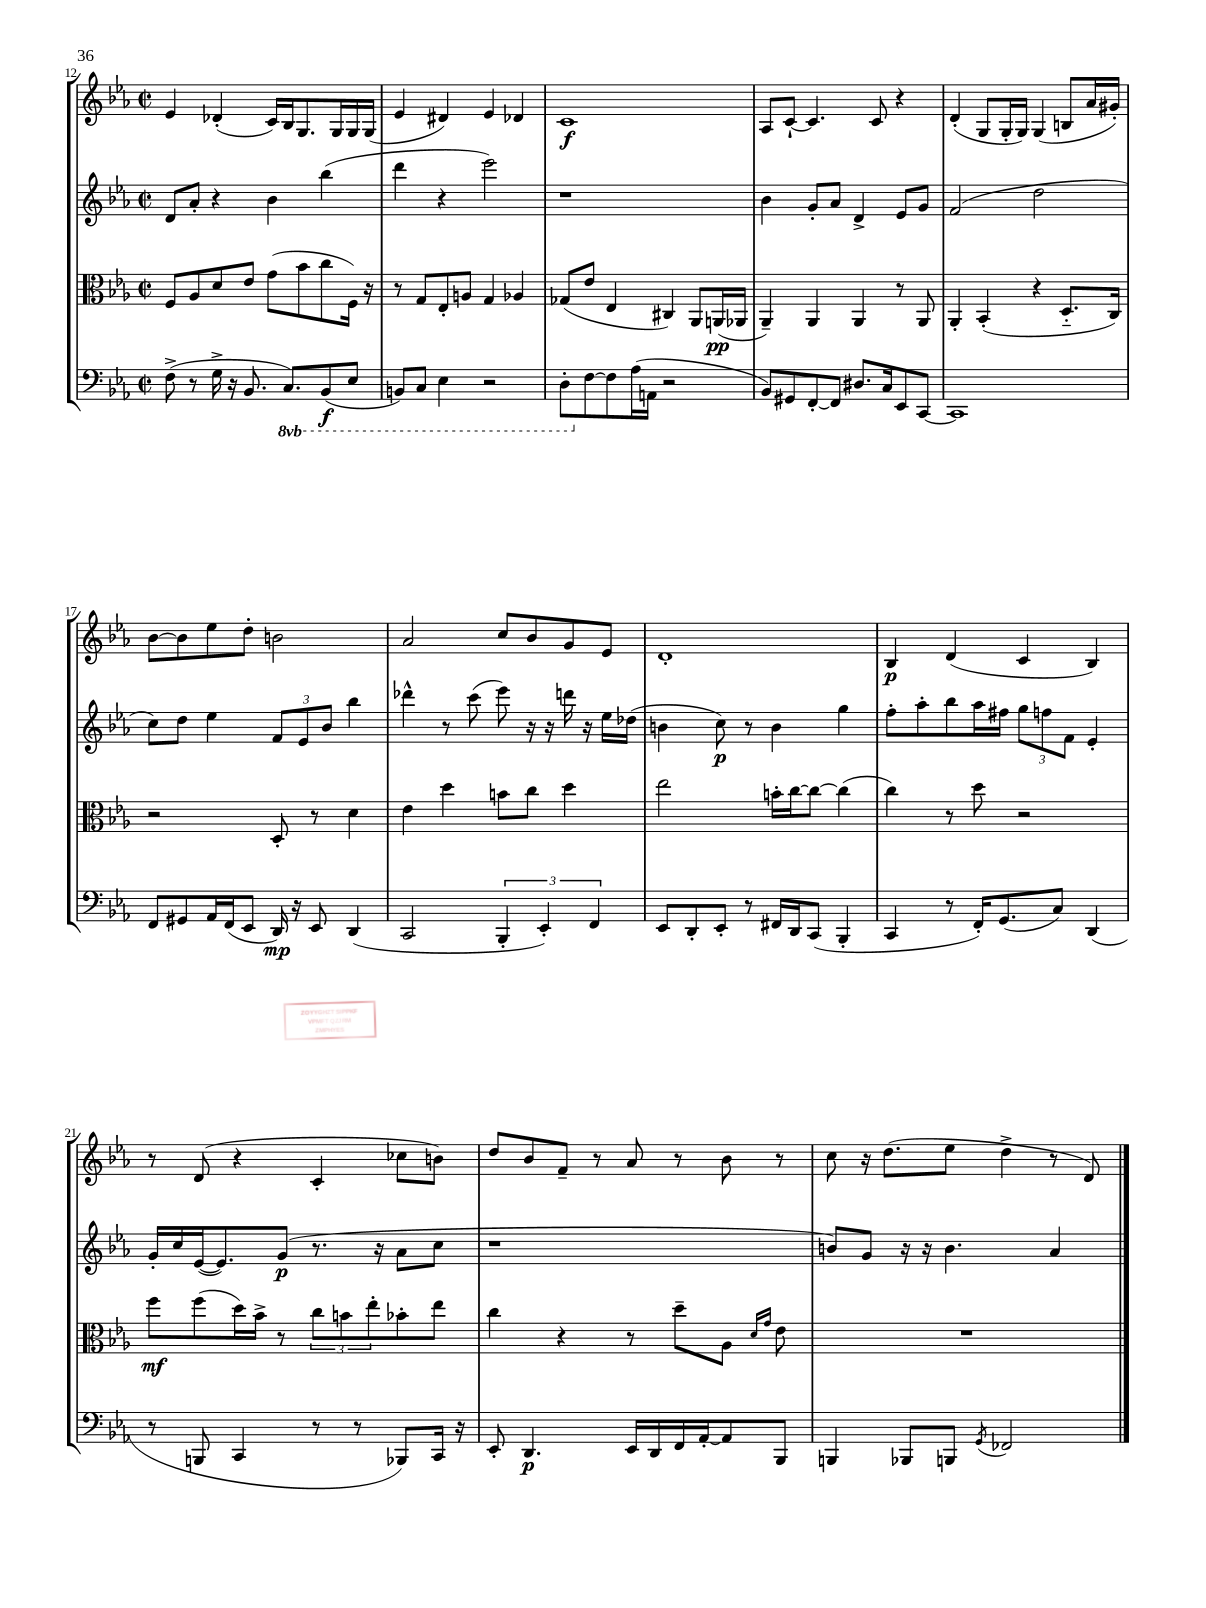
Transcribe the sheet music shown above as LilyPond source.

<<
\new StaffGroup <<
\new Staff = "s0" {
    \clef treble \key ees \major \defaultTimeSignature \time 2/2
    ees'4 des'4-.( c'16) bes16 g8. g16 g16 g16( |
    ees'4 dis'4) ees'4 des'4 |
    c'1\f |
    aes8 c'8~-! c'4. c'8 r4 |
    d'4-.( g8 g16-. g16) g4( b8 aes'16 gis'16-.) |
    bes'8~ bes'8 ees''8 d''8-. b'2 |
    aes'2 c''8 bes'8 g'8 ees'8 |
    d'1-. |
    bes4\p d'4( c'4 bes4) |
    r8 d'8( r4 c'4-. ces''8 b'8) |
    d''8 bes'8 f'8-- r8 aes'8 r8 bes'8 r8 |
    c''8 r16 d''8.( ees''8 d''4-> r8 d'8) \bar "|." |
}
\new Staff = "s1" {
    \clef treble \key ees \major \defaultTimeSignature \time 2/2
    d'8 aes'8-. r4 bes'4 bes''4( |
    d'''4 r4 ees'''2) |
    r1 |
    bes'4 g'8-. aes'8 d'4-> ees'8 g'8 |
    f'2( d''2 |
    c''8) d''8 ees''4 \tuplet 3/2 { f'8 ees'8 bes'8 } bes''4 |
    des'''4-^ r8 c'''8( ees'''8) r16 r16 d'''16 r16 ees''16 des''16( |
    b'4 c''8\p) r8 b'4 g''4 |
    f''8-. aes''8-. bes''8 aes''16 fis''16 \tuplet 3/2 { g''8 f''8 f'8 } ees'4-. |
    g'16-. c''16 ees'16~( ees'8.) g'8\p( r8. r16 aes'8 c''8 |
    r1 |
    b'8) g'8 r16 r16 b'4. aes'4 \bar "|." |
}
\new Staff = "s2" {
    \clef alto \key ees \major \defaultTimeSignature \time 2/2
    f8 aes8 d'8 ees'8 g'8( bes'8 c''8 f16) r16 |
    r8 g8 ees8-. a8 g4 aes4 |
    ges8( ees'8 ees4 cis4) aes,8 a,16\pp( aes,16 |
    aes,4--) aes,4 aes,4 r8 aes,8 |
    aes,4-. bes,4-.( r4 d8.-_ c16) |
    r2 d8-. r8 d'4 |
    ees'4 d''4 b'8 c''8 d''4 |
    ees''2 b'16-. c''16~ c''8~ c''4( |
    c''4) r8 d''8 r2 |
    f''8\mf f''8( d''16) bes'16-> r8 \tuplet 3/2 { c''8 b'8 ees''8-. } bes'8-. ees''8 |
    c''4 r4 r8 d''8-- aes8 \grace { d'16 g'16 } ees'8 |
    R1 \bar "|." |
}
\new Staff = "s3" {
    \clef bass \key ees \major \defaultTimeSignature \time 2/2 \set Staff.ottavationMarkups = #ottavation-simple-ordinals
    f8->( r8 g16-> r16 bes,8. \ottava #-1 c,8.) bes,,8\f( ees,8 |
    b,,8) c,8 ees,4 r2 |
    d,8-. \ottava #0 f8~ f8 aes16( a,16 r2 |
    bes,8) gis,8 f,8~-. f,8 dis8. c16 ees,8 c,8~ |
    c,1 |
    f,8 gis,8 aes,16 f,16( ees,8 d,16\mp) r16 ees,8 d,4( |
    c,2 \tuplet 3/2 { bes,,4-. ees,4-.) f,4 } |
    ees,8 d,8-. ees,8-. r8 fis,16 d,16 c,8( bes,,4-. |
    c,4 r8 f,16-.) g,8.( c8) d,4( |
    r8 b,,8 c,4 r8 r8 bes,,8) c,16 r16 |
    ees,8-. d,4.\p ees,16 d,16 f,16 aes,16~-. aes,8 bes,,8 |
    b,,4 bes,,8 b,,8 \acciaccatura { g,8 } fes,2 \bar "|." |
}
>>
>>
\layout { \context { \Score currentBarNumber = #12 } }
